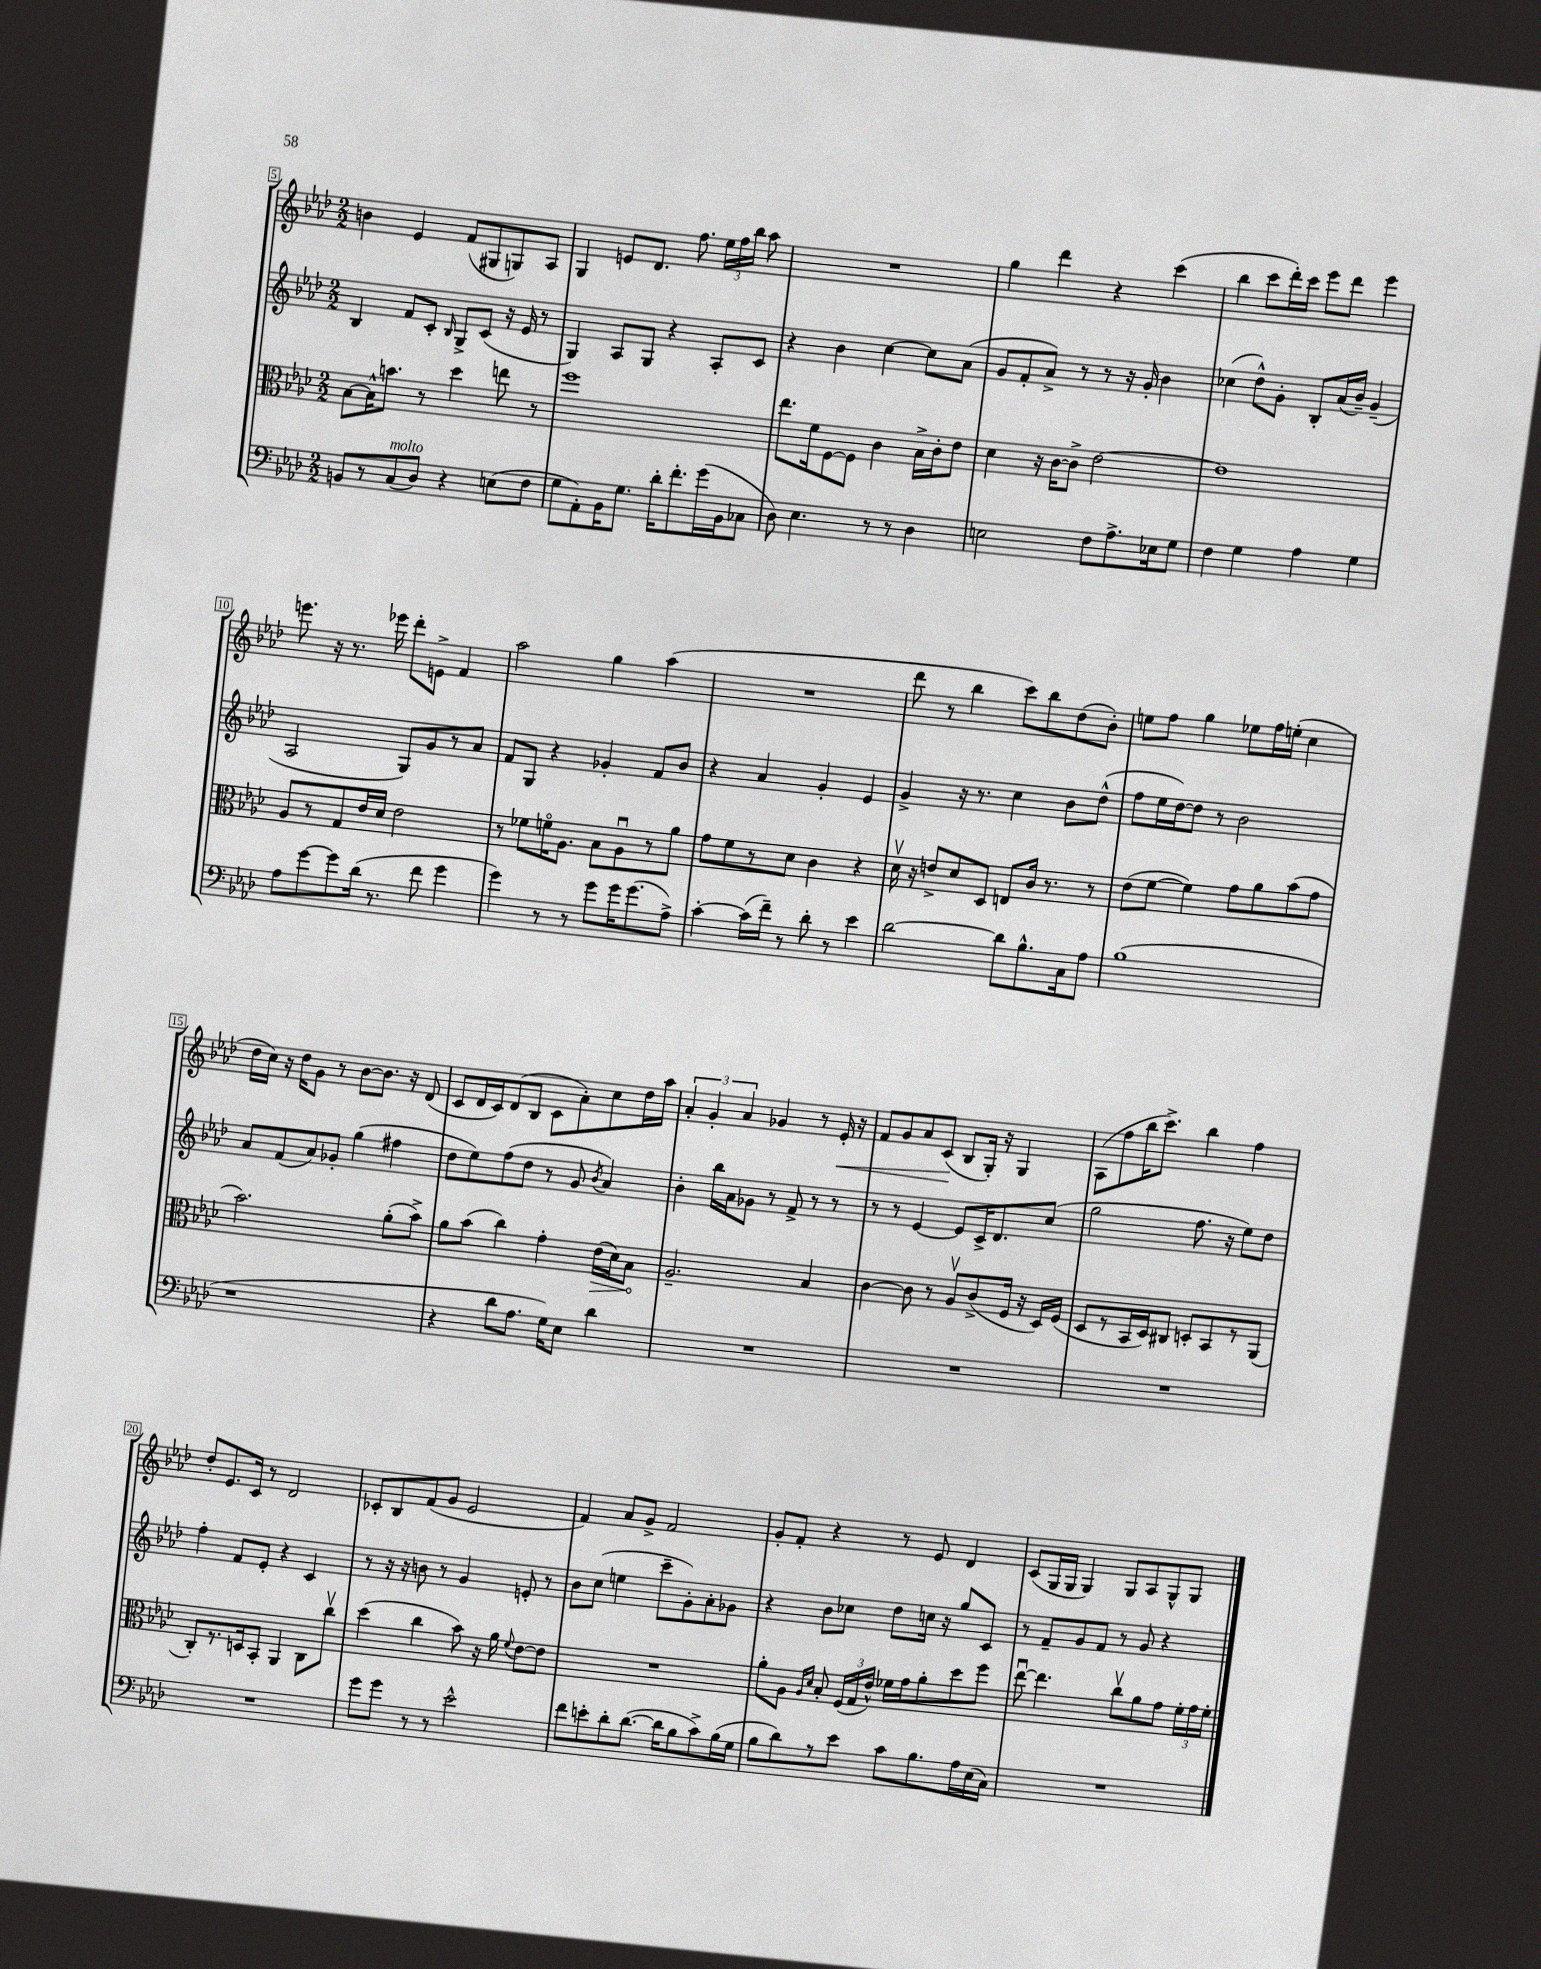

**kern	**kern	**kern	**kern
*staff4	*staff3	*staff2	*staff1
*clefF4	*clefC3	*clefG2	*clefG2
*k[b-e-a-d-]	*k[b-e-a-d-]	*k[b-e-a-d-]	*k[b-e-a-d-]
*M2/2	*M2/2	*M2/2	*M2/2
8BB	[8B-	4B-	4b
8r	16B-^^]	.	.
.	8.b	.	.
(8C	.	8f	4e-
8D-)	8r	8c'	.
.	.	16qqB-	.
4r	4dd-	8G^	(8f
.	.	(8c	8G#
(8E	8ee	16r	8G)
.	.	16e-	.
8F	8r	8r	8A-
=	=	=	=
8G	1ff	4G)	4G
8AA-')	.	.	.
16BB-	.	8A-	8e
8.G	.	.	.
.	.	8G	8.d-
16d-'	.	4r	.
8.f'	.	.	8.ff
(16g	.	8A-'	24ee-
.	.	.	24ff
16BB-	.	.	.
.	.	.	24bb-
8C-	.	8c	8aa-
=	=	=	=
8D-)	8.ee-	4r	1r
4.E-	.	.	.
.	16f	.	.
.	[8F	4b-	.
.	8F]	.	.
8r	4c	[4cc	.
8r	.	.	.
4D-	16B-^	8cc]	.
.	16c'	.	.
.	8e-	(8a-	.
=	=	=	=
2E	4d-	8g	4gg
.	.	8f'	.
.	16r	8a-^)	4ddd-
.	[16c	.	.
.	8c^]	8r	.
8F	[2e-	8r	4r
8.A-^	.	16r	.
.	.	16g'	.
.	.	4b-	(4ccc
16E-	.	.	.
8G	.	.	.
=	=	=	=
4F	1e-]	(4cc-	4bb-
4G	.	8dd-^^)	8ccc
.	.	8g'	16ddd-')
.	.	.	16ccc
4A-	.	8B-'	8eee-
.	.	(16a-	8ddd-
.	.	16b-~)	.
4G	.	(4g~	4eee-
=	=	=	=
8A-	8A-	2A-	8.eee
[8g	8r	.	.
.	.	.	16r
8g]	8G	.	8.r
(16d-	16e-	.	.
8.r	16d-	.	16eee-
.	2e-	8G)	8ddd-'
8f	.	8g	8e^
4g	.	8r	4f
.	.	8a-	.
=	=	=	=
4g)	8r	8f	2aa-
.	8f-	8G	.
8r	16fo	4r	.
.	8.A-	.	.
8r	.	.	.
8g	8B-	4g-'	4gg
16g	8A-u	.	.
(8.g	.	.	.
.	8r	8f	(4aa-
8A-^)	8a-	8b-	.
=	=	=	=
[4c'	8g	4r	1r
.	8f	.	.
(16c]	8r	4a-	.
16f~)	.	.	.
8r	8d-	.	.
8d-'	4c	4g'	.
8r	.	.	.
4e-	4r	4e-	.
=	=	=	=
[2d-	16d-v	4g^	8ddd-
.	16r	.	.
.	8e^	.	8r
.	8d-	16r	4bb-
.	.	8.r	.
.	8D-	.	.
8d-]	8E	4cc	8ccc)
8.B-^^	16c	.	8bb-
.	8.r	.	.
.	.	8b-	(8dd-
16C	.	.	.
8A-	8r	(8dd-^^	8b-')
=	=	=	=
(1B-	(8e-	8ff	8ee
.	[8f	16ee-	8ff
.	.	[16dd-)	.
.	4f])	8dd-]	4gg
.	.	8r	.
.	8g	2b-	8ee-
.	8a-	.	16ff
.	.	.	(16ee'
.	(8b-	.	4cc
.	8g	.	.
=	=	=	=
1r	2.b-)	8a-	16dd-
.	.	.	16cc)
.	.	(8f	16r
.	.	.	16dd-
.	.	8a-)	8g
.	.	8g-'	8r
.	.	(4gg	[8b-
.	.	.	8.b-]
.	(8a-'	4ff#	.
.	.	.	16r
.	8b-^)	.	(8d-
=	=	=	=
4r	8a-	8dd-	8c
.	(8b-	8ee-)	16d-
.	.	.	16c)
8d-	4cc)	(8ff	(8d-
8.A-	.	8dd-	8B-
.	4g'	8r	8c
16G)	.	.	.
8E-	.	8g	8a-')
.	.	8qb-	.
4d-	(16e-	4a-)	8cc
.	16d-)	.	.
.	8B-	.	16dd-
.	.	.	16aa-
=	=	=	=
1r	2.A-~	4b-'	6a-'
.	.	.	6g'
.	.	16bb-	.
.	.	16a-	.
.	.	.	6a-
.	.	8g-	.
.	.	8r	4g-
.	.	8f^	.
.	4B-	8r	8r
.	.	8r	16e-'
.	.	.	16r
=	=	=	=
1r	[4c	8r	8f
.	.	8r	8g
.	8c]	[4e-	8a-
.	8r	.	(8c
.	8A-v	8e-]	8B-
.	(8c^	16c^	16G')
.	.	8.d-	16r
.	16F	.	4G
.	16r	.	.
.	16D-)	(8cc	.
.	(16F	.	.
=	=	=	=
1r	8D-	2gg	(8A-
.	8r	.	8ff
.	16BB-	.	16bb-
.	16D-)	.	8.ccc^)
.	8C#	.	.
.	8D'	8.ff	4bb-
.	8BB-	.	.
.	.	16r	.
.	8r	8ee-)	4ff
.	(8AA-	8dd-	.
=	=	=	=
1r	8C')	4ff'	8dd-'
.	8.r	.	8.e-
.	.	8f	.
.	16D	.	16c
.	8BB-'	8e-'	8r
.	4AA-	4r	2d-
.	8C	4c	.
.	8ccv	.	.
=	=	=	=
8g	(4dd-	8r	8c-'
8g	.	16r	8B-
.	.	16r	.
8r	4cc	8b	(8f
8r	.	8r	8g
2e-^^	8b-)	4g	2e-
.	16r	.	.
.	16a-	.	.
.	8qqf	.	.
.	[8e-	8e'	.
.	8e-]	8r	.
=	=	=	=
8f	1r	8b-	4f)
8e'	.	(8cc	.
8d-'	.	4ee	8a-
([8.d-	.	.	8g^
.	.	8ccc~	2f
16d-]	.	.	.
8B-	.	8g')	.
8c^)	.	8a-'	.
(16B-	.	8g-	.
16G	.	.	.
=	=	=	=
8B-	8a-'	4r	8g'
8d-)	8A-	.	8f'
.	16qqA-	.	.
.	16qqd-	.	.
8r	8B-'	8b-	4r
8e-	(24F	8cc-	.
.	24G	.	.
.	24e-^^)	.	.
8c	16f-	8dd-	8r
.	16g	.	.
8.B-	8a-'	16cc	8e-
.	.	16r	.
.	8dd-	8gg	4d-
16A-	.	.	.
(16E-	8ff	8c	.
16C)	.	.	.
=	=	=	=
1r	[8ee-u	8r	(8c
.	4.ee-]	8f~	16G
.	.	.	16G
.	.	8g	4G)
.	.	8f	.
.	8ccv	8r	8G
.	8a-	8g	8A-
.	8g	4r	8G^^
.	24f'	.	8G
.	24g	.	.
.	24f'	.	.
==	==	==	==
*-	*-	*-	*-
